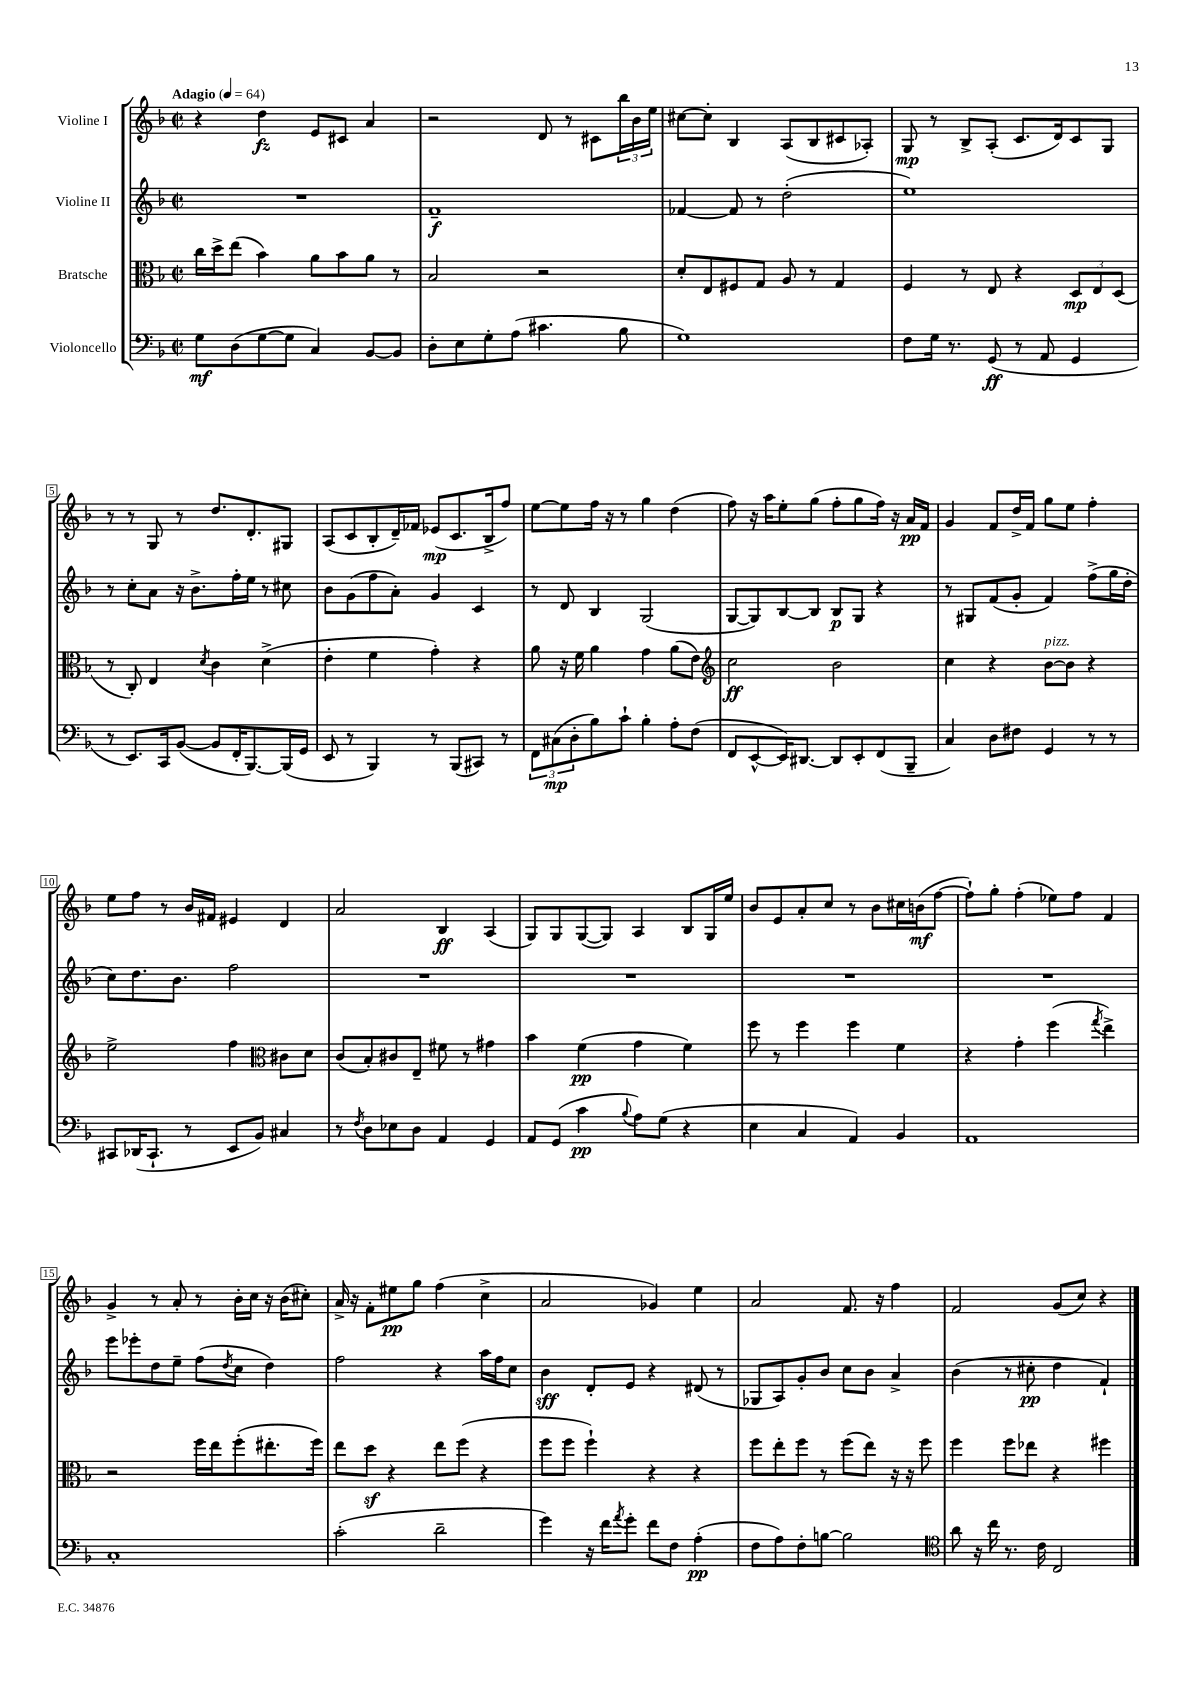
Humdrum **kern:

**kern	**dynam	**kern	**dynam	**kern	**dynam	**kern	**dynam
*part4	*part4	*part3	*part3	*part2	*part2	*part1	*part1
*staff4	*staff4	*staff3	*staff3	*staff2	*staff2	*staff1	*staff1
*I"Violoncello	*	*I"Bratsche	*	*I"Violine II	*	*I"Violine I	*
*clefF4	*	*clefC3	*	*clefG2	*	*clefG2	*
*k[b-]	*	*k[b-]	*	*k[b-]	*	*k[b-]	*
*M2/2	*	*M2/2	*	*M2/2	*	*M2/2	*
*met(c|)	*	*met(c|)	*	*met(c|)	*	*met(c|)	*
*MM64	*	*MM64	*	*MM64	*	*MM64	*
=1	=1	=1	=1	=1	=1	=1	=1
!	!	!	!	!	!	!LO:TX:a:B:t=Adagio	!
8G\L	mf	16cc\LL	.	1r	.	4r	.
.	.	16dd^\J	.	.	.	.	.
(8D\	.	(8ee\J	.	.	.	.	.
[8G\	.	4b-\)	.	.	.	4dd\	fz
8G\J]	.	.	.	.	.	.	.
4C/)	.	8a\L	.	.	.	8e/L	.
.	.	8b-\	.	.	.	8c#X/J	.
[8BB-/L	.	8a\J	.	.	.	4a/	.
8BB-/J]	.	8r	.	.	.	.	.
=2	=2	=2	=2	=2	=2	=2	=2
8D'\L	.	2B-/	.	1f~	f	2r	.
8E\	.	.	.	.	.	.	.
8G'\	.	.	.	.	.	.	.
(8A\J	.	.	.	.	.	.	.
4.c#X\	.	2r	.	.	.	8d/	.
.	.	.	.	.	.	8r	.
.	.	.	.	.	.	8c#X\L	.
8B-\	.	.	.	.	.	24bb-\L	.
.	.	.	.	.	.	24b-\	.
.	.	.	.	.	.	24ee\JJ	.
=3	=3	=3	=3	=3	=3	=3	=3
1G)	.	8d'/L	.	[4f-X/	.	[8cc#X\L	.
.	.	8E/	.	.	.	8cc#'\J]	.
.	.	8F#X/	.	8f-/]	.	4B-/	.
.	.	8G/J	.	8r	.	.	.
.	.	8A/	.	(2dd'\	.	(8A/L	.
.	.	8r	.	.	.	8B-/	.
.	.	4G/	.	.	.	8c#X/	.
.	.	.	.	.	.	8A-X'/J)	.
=4	=4	=4	=4	=4	=4	=4	=4
8F\L	.	4F/	.	1ee)	.	8G/	mp
16G\Jk	.	.	.	.	.	8r	.
8.r	.	.	.	.	.	.	.
.	.	8r	.	.	.	8B-^/L	.
(8GG/	ff	8E/	.	.	.	(8A'/J	.
8r	.	4r	.	.	.	8.c/L	.
8AA/	.	.	.	.	.	.	.
.	.	.	.	.	.	16d/k)	.
4GG/	.	12D/L	mp	.	.	8c/	.
.	.	12E/	.	.	.	.	.
.	.	.	.	.	.	8G/J	.
.	.	(12D/J	.	.	.	.	.
!!LO:LB:g=z
=5	=5	=5	=5	=5	=5	=5	=5
8r	.	8r	.	8r	.	8r	.
8.EE/L)	.	8C'/)	.	8cc'\L	.	8r	.
.	.	4E/	.	8a\J	.	8G/	.
16CC/k	.	.	.	.	.	.	.
([8BB-/J	.	.	.	16r	.	8r	.
.	.	.	.	8.b-^\L	.	.	.
.	.	8qd/	.	.	.	.	.
8BB-/L]	.	4c\	.	.	.	8.dd/L	.
16FF'/K	.	.	.	16ff'\L	.	.	.
[8.BBB-/)	.	.	.	16ee\JJ	.	8.d'/	.
.	.	(4d^\	.	8r	.	.	.
(16BBB-/L]	.	.	.	8cc#X\	.	8G#X/J	.
16GG/JJ	.	.	.	.	.	.	.
=6	=6	=6	=6	=6	=6	=6	=6
8EE/	.	4e'\	.	8b-\L	.	(8A/L	.
8r	.	.	.	(8g\	.	8c/	.
4BBB-/)	.	4f\	.	8ff\	.	8B-'/	.
.	.	.	.	8a'\J)	.	16d~/L)	.
.	.	.	.	.	.	16f-X/JJ	.
8r	.	4g'\)	.	4g/	.	(8e-X/L	mp
(8BBB-/L	.	.	.	.	.	8.c/	.
8CC#X/J)	.	4r	.	4c/	.	.	.
.	.	.	.	.	.	16B-^/k	.
8r	.	.	.	.	.	8ff/J)	.
=7	=7	=7	=7	=7	=7	=7	=7
12FF\L	.	8a\	.	8r	.	[8ee\L	.
(12C#X\	mp	.	.	.	.	.	.
.	.	16r	.	8d/	.	8ee\]	.
12D'\	.	.	.	.	.	.	.
.	.	16f\	.	.	.	.	.
8B-\)	.	4a\	.	4B-/	.	16ff\Jk	.
.	.	.	.	.	.	16r	.
8c`\J	.	.	.	.	.	8r	.
4B-'\	.	4g\	.	(2G/	.	4gg\	.
8A'\L	.	(8a\L	.	.	.	(4dd\	.
(8F\J	.	8e\J)	.	.	.	.	.
=8	=8	=8	=8	=8	=8	=8	=8
*	*	*clefG2	*	*	*	*	*
8FF/L	.	2cc\	ff	[8G/L	.	8ff\)	.
[8EE^^/	.	.	.	8G/])	.	16r	.
.	.	.	.	.	.	16aa\KL	.
16EE/K])	.	.	.	[8B-/	.	8ee'\	.
[8.DD#X/J	.	.	.	.	.	.	.
.	.	.	.	8B-/J]	.	(8gg\J	.
8DD#/L]	.	2b-\	.	8B-/L	p	8ff'\L	.
8EE'/	.	.	.	8G/J	.	8gg\	.
(8FF/	.	.	.	4r	.	16ff\Jk)	.
.	.	.	.	.	.	16r	.
8BBB-~/J	.	.	.	.	.	16a/LL	pp
.	.	.	.	.	.	16f/JJ	.
=9	=9	=9	=9	=9	=9	=9	=9
4C/)	.	4cc\	.	8r	.	4g/	.
.	.	.	.	8G#X/L	.	.	.
8D\L	.	4r	.	(8f/	.	8f/L	.
8F#X\J	.	.	.	8g'/J	.	16dd^/L	.
.	.	.	.	.	.	16f/JJ	.
!	!	!LO:TX:a:i:t=pizz.	!	!	!	!	!
4GG/	.	[8b-\L	.	4f/)	.	8gg\L	.
.	.	8b-\J]	.	.	.	8ee\J	.
8r	.	4r	.	(8ff^\L	.	4ff'\	.
8r	.	.	.	16gg\L	.	.	.
.	.	.	.	16dd'\JJ	.	.	.
!!LO:LB:g=z
=10	=10	=10	=10	=10	=10	=10	=10
8CC#X/L	.	2ee^\	.	8cc\L)	.	8ee\L	.
(16DD-X/K	.	.	.	8.dd\	.	8ff\J	.
8.CC#`/J	.	.	.	.	.	.	.
.	.	.	.	.	.	8r	.
.	.	.	.	8.b-\J	.	.	.
8r	.	.	.	.	.	16b-/LL	.
.	.	.	.	.	.	16f#X/JJ	.
8EE/L	.	4ff\	.	2ff\	.	4e#X/	.
8BB-/J)	.	.	.	.	.	.	.
*	*	*clefC3	*	*	*	*	*
4C#X/	.	8c#X\L	.	.	.	4d/	.
.	.	8d\J	.	.	.	.	.
=11	=11	=11	=11	=11	=11	=11	=11
8r	.	(8c/L	.	1r	.	2a/	.
8qF/	.	.	.	.	.	.	.
8D\L	.	8B-'/)	.	.	.	.	.
8E-X\	.	8c#X/	.	.	.	.	.
8D\J	.	8E~/J	.	.	.	.	.
4AA/	.	8f#X\	.	.	.	4B-/	ff
.	.	8r	.	.	.	.	.
4GG/	.	4g#X\	.	.	.	(4A/	.
=12	=12	=12	=12	=12	=12	=12	=12
8AA/L	.	4b-\	.	1r	.	8G/L)	.
(8GG/J	.	.	.	.	.	8G/	.
4c\	pp	(4f\	pp	.	.	([8G/	.
.	.	.	.	.	.	8G/J])	.
8qqB-/	.	.	.	.	.	.	.
8A\L)	.	4g\	.	.	.	4A/	.
(8G\J	.	.	.	.	.	.	.
4r	.	4f\)	.	.	.	8B-/L	.
.	.	.	.	.	.	16G/L	.
.	.	.	.	.	.	16ee/JJ	.
=13	=13	=13	=13	=13	=13	=13	=13
4E\	.	8ff\	.	1r	.	8b-/L	.
.	.	8r	.	.	.	8e/	.
4C/	.	4ff\	.	.	.	8a'/	.
.	.	.	.	.	.	8cc/J	.
4AA/)	.	4ff\	.	.	.	8r	.
.	.	.	.	.	.	8b-\L	.
4BB-/	.	4f\	.	.	.	16cc#X\L	.
.	.	.	.	.	.	(16bn\J	mf
.	.	.	.	.	.	[8ff\J	.
=14	=14	=14	=14	=14	=14	=14	=14
1AA	.	4r	.	1r	.	8ff`\L])	.
.	.	.	.	.	.	8gg'\J	.
.	.	4g'\	.	.	.	(4ff'\	.
.	.	(4ff\	.	.	.	8ee-X\L)	.
.	.	.	.	.	.	8ff\J	.
.	.	8qgg/	.	.	.	.	.
.	.	4ee^\)	.	.	.	4f/	.
!!LO:LB:g=z
=15	=15	=15	=15	=15	=15	=15	=15
1C'	.	2r	.	8eee\L	.	4g^/	.
.	.	.	.	8eee-X'\	.	.	.
.	.	.	.	8dd\	.	8r	.
.	.	.	.	8ee~\J	.	8a'/	.
.	.	16ff\LL	.	(8ff\L	.	8r	.
.	.	16ee\J	.	.	.	.	.
.	.	.	.	8qdd/	.	.	.
.	.	(8ff'\	.	8cc\J	.	16b-'\LL	.
.	.	.	.	.	.	16cc\JJ	.
.	.	8.ee#X'\	.	4dd\)	.	16r	.
.	.	.	.	.	.	(16b-\KL	.
.	.	.	.	.	.	8cc#X'\J)	.
.	.	16ff\Jk)	.	.	.	.	.
=16	=16	=16	=16	=16	=16	=16	=16
(2c'\	.	8ee\L	.	2ff\	.	16a^/	.
.	.	.	.	.	.	16r	.
.	.	8ddz\J	.	.	.	8f'\L	.
.	.	4r	.	.	.	8ee#X\	pp
.	.	.	.	.	.	8gg\J	.
2d~\	.	8ee\L	.	4r	.	(4ff\	.
.	.	(8ff\J	.	.	.	.	.
.	.	4r	.	16aa\LL	.	4cc^\	.
.	.	.	.	16ff\J	.	.	.
.	.	.	.	8cc\J	.	.	.
=17	=17	=17	=17	=17	=17	=17	=17
4g\)	.	8ff\L	.	4b-\	sff	2a/	.
.	.	8ff\J	.	.	.	.	.
16r	.	4ff`\)	.	8d'/L	.	.	.
16f\KL	.	.	.	.	.	.	.
8qa/	.	.	.	.	.	.	.
8g'\J	.	.	.	8e/J	.	.	.
8f\L	.	4r	.	4r	.	4g-X/)	.
8F\J	.	.	.	.	.	.	.
(4A'\	pp	4r	.	(8d#X/	.	4ee\	.
.	.	.	.	8r	.	.	.
=18	=18	=18	=18	=18	=18	=18	=18
8F\L	.	8ff\L	.	8G-X/L	.	2a/	.
8A\)	.	8ee'\	.	8A/)	.	.	.
8F'\	.	8ff\J	.	8g'/	.	.	.
[8Bn\J	.	8r	.	8b-/J	.	.	.
2B\]	.	(8ff\L	.	8cc\L	.	8.f/	.
.	.	8ee\J)	.	8b-\J	.	.	.
.	.	.	.	.	.	16r	.
.	.	16r	.	4a^/	.	4ff\	.
.	.	16r	.	.	.	.	.
.	.	8ff\	.	.	.	.	.
=19	=19	=19	=19	=19	=19	=19	=19
*clefC4	*	*	*	*	*	*	*
8a\	.	4ff\	.	(4b-\	.	2f/	.
16r	.	.	.	.	.	.	.
16cc\	.	.	.	.	.	.	.
8.r	.	8ff\L	.	8r	.	.	.
.	.	8ee-X\J	.	8cc#X'\	pp	.	.
16c\	.	.	.	.	.	.	.
2C/	.	4r	.	4dd\	.	(8g/L	.
.	.	.	.	.	.	8cc/J)	.
.	.	4ff#X\	.	4f`/)	.	4r	.
==	==	==	==	==	==	==	==
*-	*-	*-	*-	*-	*-	*-	*-
